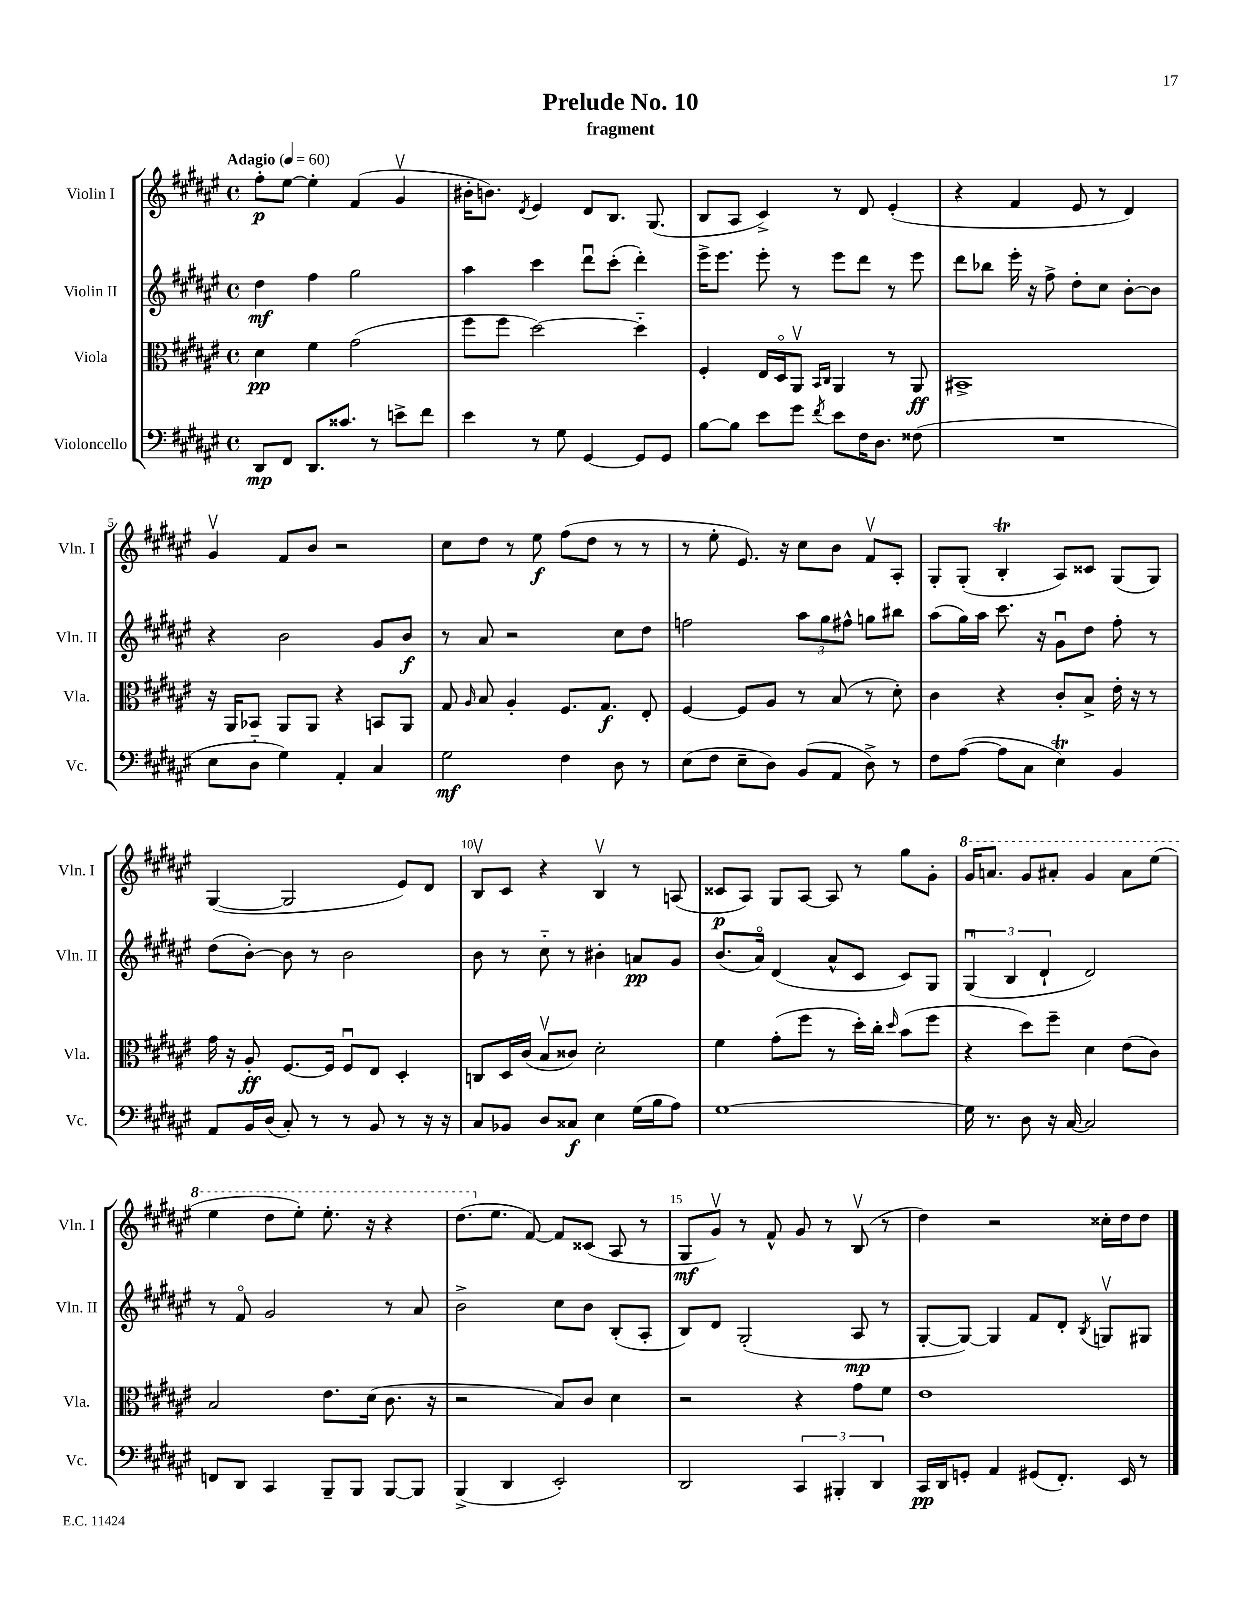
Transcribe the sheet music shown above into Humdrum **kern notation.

**kern	**kern	**kern	**kern
*staff4	*staff3	*staff2	*staff1
*clefF4	*clefC3	*clefG2	*clefG2
*k[f#c#g#d#a#e#]	*k[f#c#g#d#a#e#]	*k[f#c#g#d#a#e#]	*k[f#c#g#d#a#e#]
*M4/4	*M4/4	*M4/4	*M4/4
*met(c)	*met(c)	*met(c)	*met(c)
*MM60	*MM60	*MM60	*MM60
8DD#/L	4d#\	4dd#\	8ff#'\L
8FF#/J	.	.	[8ee#\J
8.DD#/L	4f#\	4ff#\	4ee#'\]
8.c##/J	.	.	.
.	(2g#\	2gg#\	(4f#/
8r	.	.	.
8e^\L	.	.	4g#v/
8f#\J	.	.	.
=	=	=	=
4e#\	8ff#\L	4aa#\	16b#'\LK
.	.	.	8.b\J)
.	8ff#\J	.	.
.	.	.	8qd#/
8r	[2dd#\)	4ccc#\	4e#/
8G#\	.	.	.
[4GG#/	.	8ddd#u\L	8d#/L
.	.	(8ccc#'\J	8.B/J
8GG#/]L	4dd#'~\]	4ddd#'\)	.
.	.	.	(8.G#/
8GG#/J	.	.	.
=	=	=	=
[8B\L	4F#'/	16eee#^\LK	8B/L
.	.	8.eee#\J	.
8B\]J	.	.	8A#/J
8e#\L	16E#/LL	8eee#'\	4c#^/)
.	16D#o/J	.	.
8g#\J	8AA#v/J	8r	.
.	16qqBB/LL	.	.
8qf#/	16qqC#/JJ	.	.
8e#\L	4AA#/	8eee#\L	8r
16F#\K	.	8ddd#\J	8d#/
8.D#\J	.	.	.
.	8r	8r	(4e#'/
(8F##\	8AA#/	8eee#\	.
=	=	=	=
1r	1BB#^	8ddd#\L	4r
.	.	8bb-\J	.
.	.	16eee#'\	4f#/
.	.	16r	.
.	.	8ff#^\	.
.	.	8dd#'\L	8e#/
.	.	8cc#\J	8r
.	.	[8b'\L	4d#/)
.	.	8b\]J	.
=	=	=	=
8E#\L	16r	4r	4g#v/
.	16AA#/LK	.	.
8D#'~\J	8BB-/J	.	.
4G#\)	8AA#/L	2b\	8f#/L
.	8AA#/J	.	8b/J
4AA#'/	4r	.	2r
4C#/	8BB/L	8g#/L	.
.	8AA#/J	8b/J	.
=	=	=	=
2G#\	8G#/	8r	8cc#\L
.	16qqA#/	.	.
.	8B/	8a#/	8dd#\J
.	4A#'/	2r	8r
.	.	.	8ee#\
4F#\	8.F#/L	.	(8ff#\L
.	.	.	8dd#\J
.	8.G#/J	.	.
8D#\	.	8cc#\L	8r
8r	8E#'/	8dd#\J	8r
=	=	=	=
(8E#\L	[4F#/	2ff\	8r
8F#\J	.	.	8ee#'\
8E#~\L	8F#/]L	.	8.e#/)
8D#\J)	8A#/J	.	.
.	.	.	16r
(8BB/L	8r	12aa#\L	8cc#\L
.	.	12gg#\	.
8AA#/J	(8B/	.	8b\J
.	.	12ff#^^\J	.
8D#^\)	8r	8gg\L	8f#v/L
8r	8d#'\)	8bb#\J	8A#'/J
=	=	=	=
8F#\L	4c#\	(8aa#\L	8G#'/L
([8A#\J	.	16gg#\L)	(8G#'/J
.	.	16aa#\JJ	.
8A#\]L	4r	8.ccc#\	4B'/
8C#\J	.	.	.
.	.	16r	.
4E#\)	8c#'/L	8g#u\L	8A#/L)
.	8B^/J	8dd#\J	8c##/J
4BB/	16e#'\	8ff#'\	(8G#/L
.	16r	.	.
.	8r	8r	8G#/J)
=	=	=	=
8AA#/L	16g#\	(8dd#\L	([4G#/
.	16r	.	.
16BB/L	8A#'/	[8b'\J)	.
(16D#/JJ	.	.	.
8C#'/)	[8.F#/L	8b\]	2G#/]
8r	.	8r	.
.	16F#/]Jk	.	.
8r	8F#u/L	2b\	.
8BB/	8E#/J	.	.
8r	4D#'/	.	8e#/L)
16r	.	.	8d#/J
16r	.	.	.
=	=	=	=
8C#/L	8C/L	8b\	8Bv/L
8BB-/J	16D#/L	8r	8c#/J
.	(16c#/JJ	.	.
8D#/L	8Bv/L	8cc#'~\	4r
8C##/J	8c##/J)	8r	.
4E#\	2d#'\	4b#'\	4Bv/
(16G#\LL	.	8a/L	8r
16B\J	.	.	.
8A#\J)	.	8g#/J	(8A/
=	=	=	=
[1G#	4f#\	(8.b/L	8c##/L
.	.	.	8A#/J)
.	.	16a#o/Jk)	.
.	(8g#'\L	(4d#/	8G#/L
.	8ff#\J	.	[8A#/J
.	8r	8a#^^/L	8A#/]
.	16dd#'\LL)	8c#/J	8r
.	16cc#'\JJ	.	.
.	16qqdd#/	.	.
.	(8b\L	8c#/L)	8gg#\L
.	8ff#\J	8G#/J	8g#'\J
=	=	=	=
16G#\]	4r	(6G#u/	16gg#/LK
8.r	.	.	8.aa/J
.	.	6B/	.
8D#\	8dd#\L)	.	8gg#/L
.	.	6d#`/	.
16r	8ff#~\J	.	8aa#'/J
[16C#/	.	.	.
2C#/]	4d#\	2d#/)	4gg#/
.	(8e#\L	.	8aa#\L
.	8c#\J)	.	(8eee#\J
=	=	=	=
8FF/L	2B/	8r	4eee#\
8DD#/J	.	8f#o/	.
4CC#/	.	2g#/	8ddd#\L
.	.	.	8eee#'\J)
8BBB~/L	8.e#\L	.	8.eee#'\
8BBB/J	.	.	.
.	(16d#\Jk	.	16r
[8BBB/L	8.c#\	8r	4r
8BBB/]J	.	8a#/	.
.	16r	.	.
=	=	=	=
(4BBB^/	2r	2b^\	(8.ddd#\L
.	.	.	8.ee#\J
4DD#/	.	.	.
.	.	.	[8f#/)
2EE#'/)	8B/L)	8cc#\L	8f#/]L
.	8c#/J	8b\J	(8c##/J
.	4d#\	(8B'/L	8A#/
.	.	8A#'/J	8r
=	=	=	=
2DD#/	2r	8B/L)	8G#/L
.	.	8d#/J	8g#v/J)
.	.	(2G#'/	8r
.	.	.	8f#^^/
6CC#/	4r	.	8g#/
.	.	.	8r
6BBB#'/	.	.	.
.	8g#\L	8A#/	(8Bv/
6DD#/	.	.	.
.	8f#\J	8r	8r
=	=	=	=
16CC#/LL	1e#	[8G#'/L	4dd#\)
16DD#/J	.	.	.
8GG'/J	.	8G#/_J)	.
4AA#/	.	4G#/]	2r
(8GG#/L	.	8f#/L	.
8.FF#'/J)	.	8d#'/J	.
.	.	8qB/	.
.	.	8Gv/L	16cc##'\LL
16EE#/	.	.	16dd#\J
8r	.	8G#/J	8dd#\J
==	==	==	==
*-	*-	*-	*-
